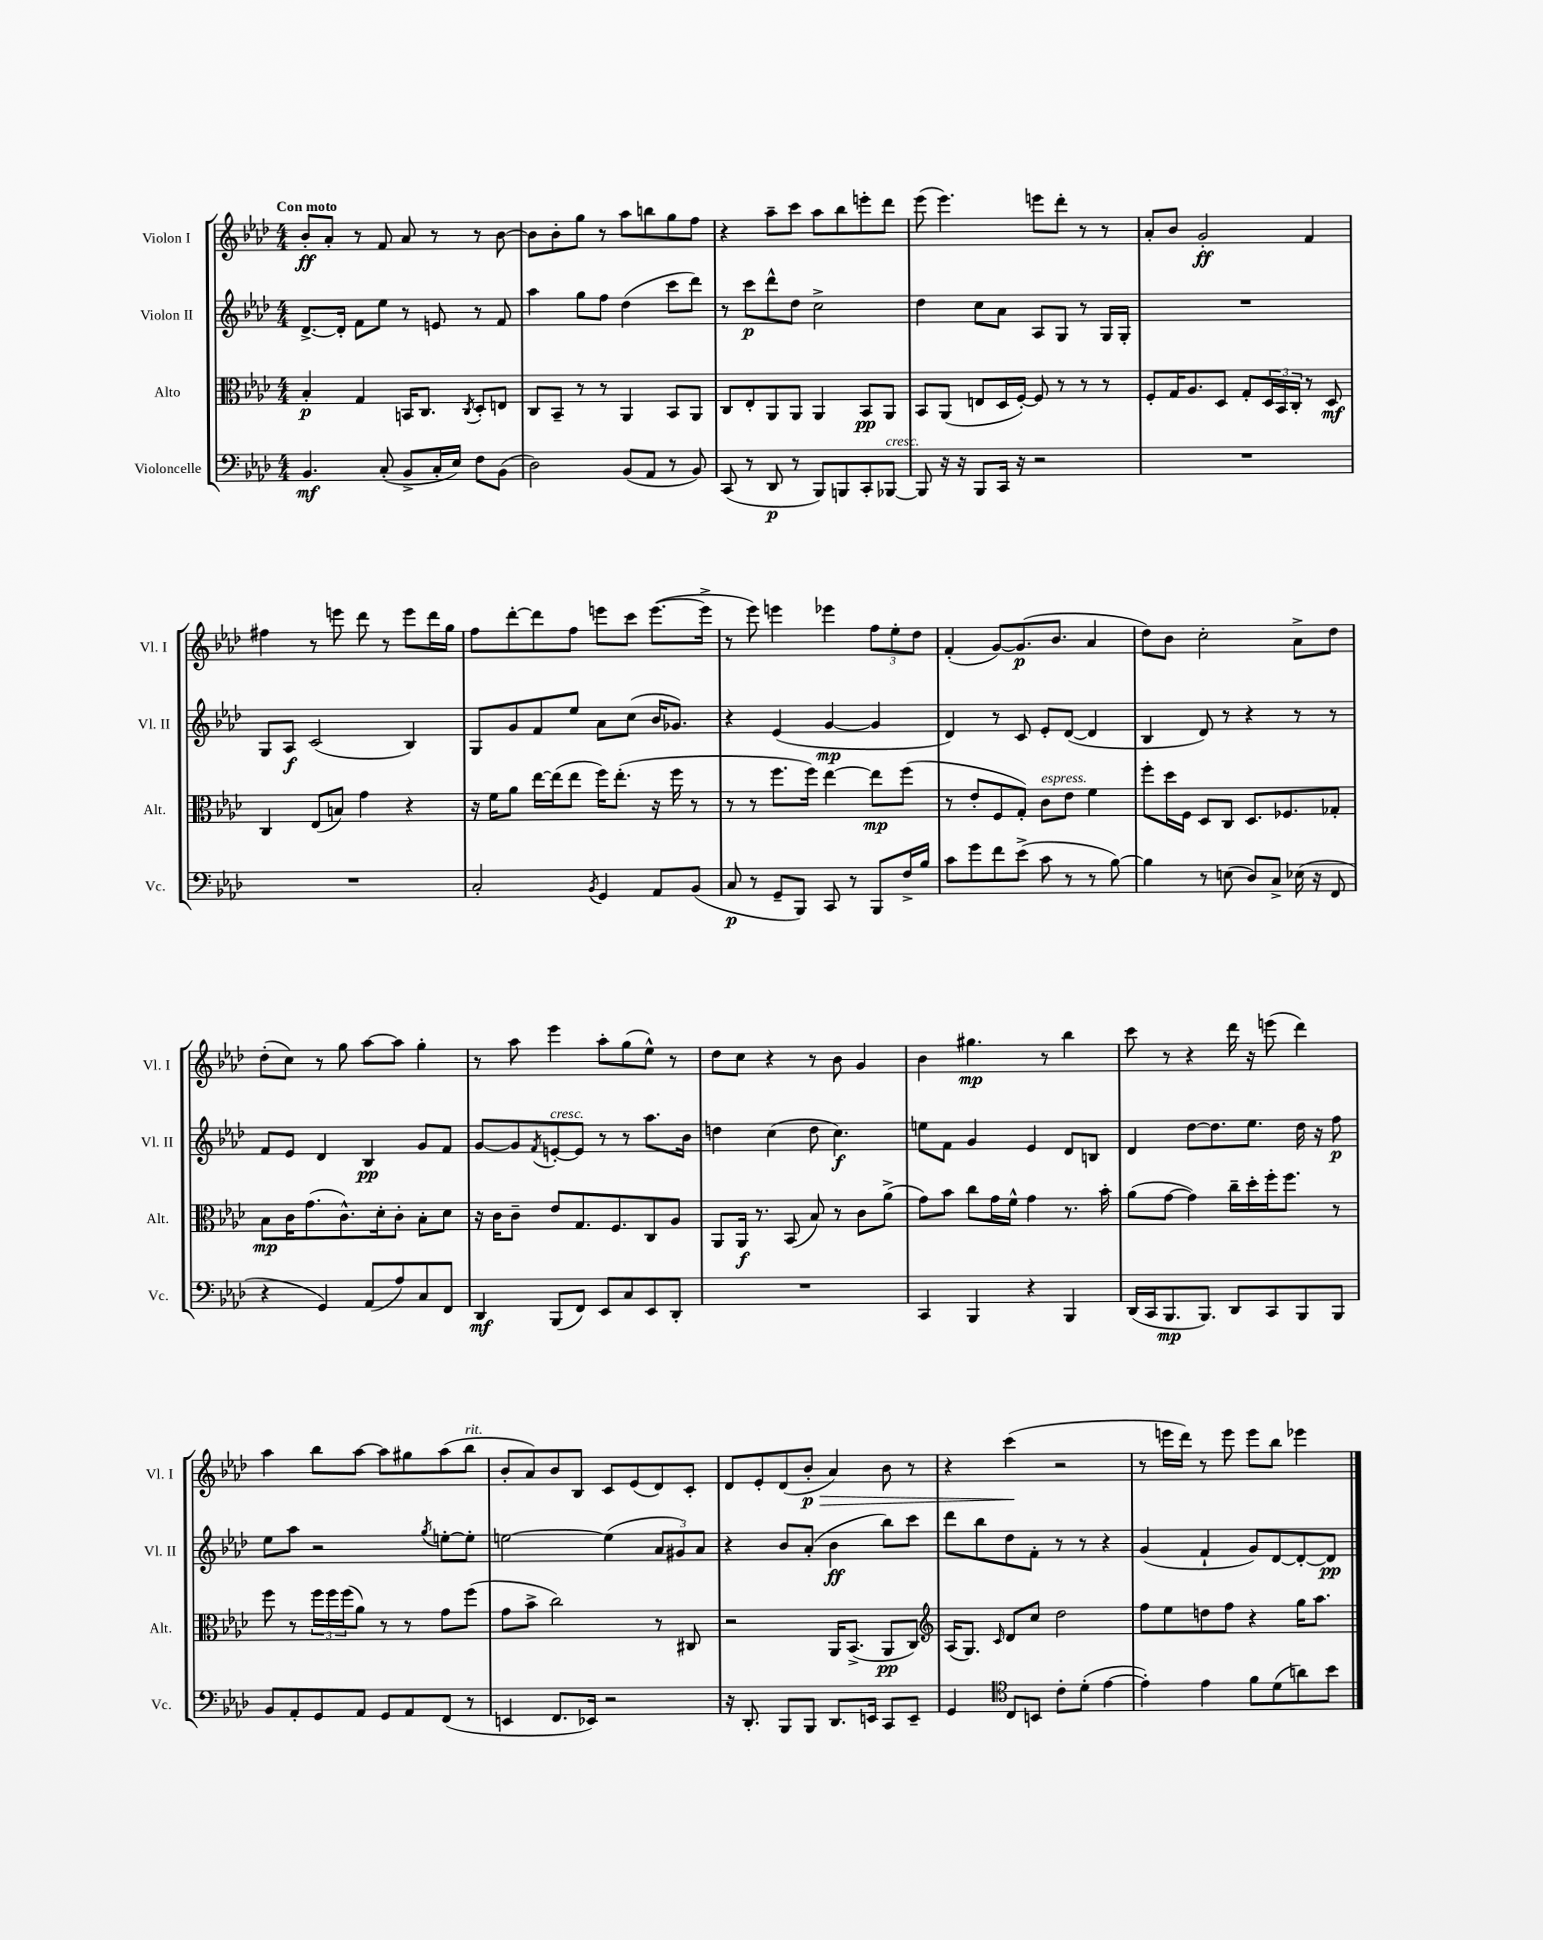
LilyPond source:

<<
\new StaffGroup <<
\new Staff = "s0" \with { instrumentName = "Violon I" shortInstrumentName = "Vl. I" } {
    \clef treble \key aes \major \numericTimeSignature \time 4/4 \tempo "Con moto"
    bes'8-.\ff aes'8-. r8 f'8 aes'8 r8 r8 bes'8~ |
    bes'8 bes'8-. g''8 r8 aes''8 b''8 g''8 f''8 |
    r4 aes''8-- c'''8 aes''8 bes''8 e'''8-. des'''8 |
    ees'''8( ees'''4.) e'''8 des'''8-. r8 r8 |
    aes'8-. bes'8 g'2-.\ff f'4 |
    fis''4 r8 e'''8 des'''8 r8 e'''8 des'''16 g''16 |
    f''8 des'''8~-. des'''8 f''8 e'''8 c'''8 e'''8.~( e'''16-> |
    r8 ees'''8) e'''4 ees'''4 \tuplet 3/2 { f''8 ees''8-. des''8 } |
    f'4-.( g'8~) g'8.\p( bes'8. aes'4 |
    des''8) bes'8 c''2-. aes'8-> des''8 |
    des''8-.( c''8) r8 g''8 aes''8~ aes''8 g''4-. |
    r8 aes''8 ees'''4 aes''8-. g''8( ees''8-^) r8 |
    des''8 c''8 r4 r8 bes'8 g'4 |
    bes'4 gis''4.\mp r8 bes''4 |
    c'''8 r8 r4 des'''16 r16 e'''8( des'''4) |
    aes''4 bes''8 aes''8~ aes''8 gis''8 aes''8( bes''8^\markup { \italic "rit." } |
    bes'8-. aes'8) bes'8 bes8 c'8 ees'8( des'8) c'8-. |
    des'8 ees'8-. des'8( bes'8-.\p\> aes'4) bes'8 r8 |
    r4 c'''4\!( r2 |
    r8 e'''16 des'''16) r8 e'''8 e'''8 bes''8 ees'''4 \bar "|." |
}
\new Staff = "s1" \with { instrumentName = "Violon II" shortInstrumentName = "Vl. II" } {
    \clef treble \key aes \major \numericTimeSignature \time 4/4
    des'8.~-> des'16-. f'8 ees''8 r8 e'8 r8 f'8 |
    aes''4 g''8 f''8 des''4( c'''8 des'''8) |
    r8 c'''8\p des'''8-^ des''8 c''2-> |
    des''4 c''8 aes'8 aes8 g8 r8 g16 g16-. |
    R1 |
    g8 aes8\f c'2( bes4) |
    g8 g'8 f'8 ees''8 aes'8 c''8( bes'16 ges'8.) |
    r4 ees'4( g'4~\mp g'4 |
    des'4) r8 c'8 ees'8-. des'8~( des'4 |
    bes4 des'8) r8 r4 r8 r8 |
    f'8 ees'8 des'4 bes4\pp g'8 f'8 |
    g'8~ g'8 \acciaccatura { f'8 } e'8~-.^\markup { \italic "cresc." } e'8 r8 r8 aes''8. bes'16 |
    d''4 c''4( d''8 c''4.\f) |
    e''8 f'8 g'4 ees'4 des'8 b8 |
    des'4 des''8~ des''8. ees''8. des''16 r16 f''8\p |
    ees''8 aes''8 r2 \acciaccatura { g''8 } e''8~-. e''8-. |
    e''2~ e''4( \tuplet 3/2 { aes'8 gis'8) aes'8 } |
    r4 bes'8 aes'8-.( bes'4\ff bes''8) c'''8 |
    des'''8 bes''8 des''8 f'8-. r8 r8 r4 |
    g'4( f'4-! g'8) des'8~ des'8~-. des'8\pp \bar "|." |
}
\new Staff = "s2" \with { instrumentName = "Alto" shortInstrumentName = "Alt." } {
    \clef alto \key aes \major \numericTimeSignature \time 4/4
    bes4-.\p g4 b,16 c8. \acciaccatura { c8 } des8-. e8 |
    c8 bes,8-- r8 r8 aes,4 bes,8 aes,8 |
    c8 ees8-. aes,8 aes,8 aes,4 bes,8\pp aes,8 |
    bes,8 aes,8( e8 des16 f16~-.) f8 r8 r8 r8 |
    f8-. g16 aes8. des8 g8-. \tuplet 3/2 { des16 bes,16 c16-. } r8 des8\mf |
    c4 ees8( b8) g'4 r4 |
    r16 f'16 aes'8 ees''16~ ees''16( ees''8 f''16) ees''8.-.( r16 f''16 r8 |
    r8 r8 f''8. f''16) ees''4~ ees''8\mp f''8( |
    r8 ees'8-. f8 g8-.) c'8^\markup { \italic "espress." } ees'8 f'4 |
    f''8-. des''16 f16 des8 c8 des8. fes8. ges8-. |
    bes8\mp c'16 g'8.( c'8.-^) des'16-. c'8-. bes8-. des'8 |
    r16 c'16 c'8-- ees'8 g8. f8. c8 aes8 |
    aes,8 aes,16\f r8. bes,8( bes8) r8 c'8 aes'8->( |
    g'8) bes'8 c''8 g'16 f'16-^ g'4 r8. bes'16-. |
    aes'8( g'8~ g'4) c''16-- des''16-. f''16-. f''8. r8 |
    f''8 r8 \tuplet 3/2 { f''16 f''16 f''16( } aes'8) r8 r8 g'8 f''8( |
    g'8 bes'8-> c''2) r8 cis8 |
    r2 aes,16 bes,8.->( aes,8\pp c8) |
    \clef treble aes16( g8.) \grace { c'16 } des'8 c''8 des''2 |
    f''8 ees''8 d''8 f''8 r4 g''16 aes''8. \bar "|." |
}
\new Staff = "s3" \with { instrumentName = "Violoncelle" shortInstrumentName = "Vc." } {
    \clef bass \key aes \major \numericTimeSignature \time 4/4
    bes,4.\mf c8-.( bes,8-> c16-. ees16) f8 bes,8( |
    des2) bes,8( aes,8 r8 bes,8) |
    c,8( r8 des,8\p r8 bes,,8) b,,8 c,8-. bes,,8~^\markup { \italic "cresc." } |
    bes,,8 r16 r16 bes,,8 c,16 r16 r2 |
    R1 |
    R1 |
    c2-. \acciaccatura { bes,8 } g,4 aes,8 bes,8( |
    c8\p r8 g,8-- bes,,8) c,8 r8 bes,,8 f16-> bes16 |
    c'8 g'8 f'8 ees'8->( c'8 r8 r8 bes8~) |
    bes4 r8 e8( des8) c8-> ees16( r16 f,8 |
    r4 g,4) aes,8( aes8) c8 f,8 |
    des,4\mf bes,,8( f,8) ees,8 c8 ees,8 des,8-. |
    R1 |
    c,4 bes,,4 r4 bes,,4 |
    des,16( c,16 bes,,8.\mp bes,,8.) des,8 c,8 bes,,8 bes,,8 |
    bes,8 aes,8-. g,8 aes,8 g,8 aes,8 f,8( r8 |
    e,4 f,8. ees,16) r2 |
    r16 des,8.-. bes,,8 bes,,8 des,8. e,16 c,8 e,8-- |
    g,4 \clef tenor c8 b,8 c'8-. des'8-.( ees'4~ |
    ees'4-.) ees'4 f'8 des'8( a'8) bes'8 \bar "|." |
}
>>
>>
\layout { \context { \Score \remove "Bar_number_engraver" } }
